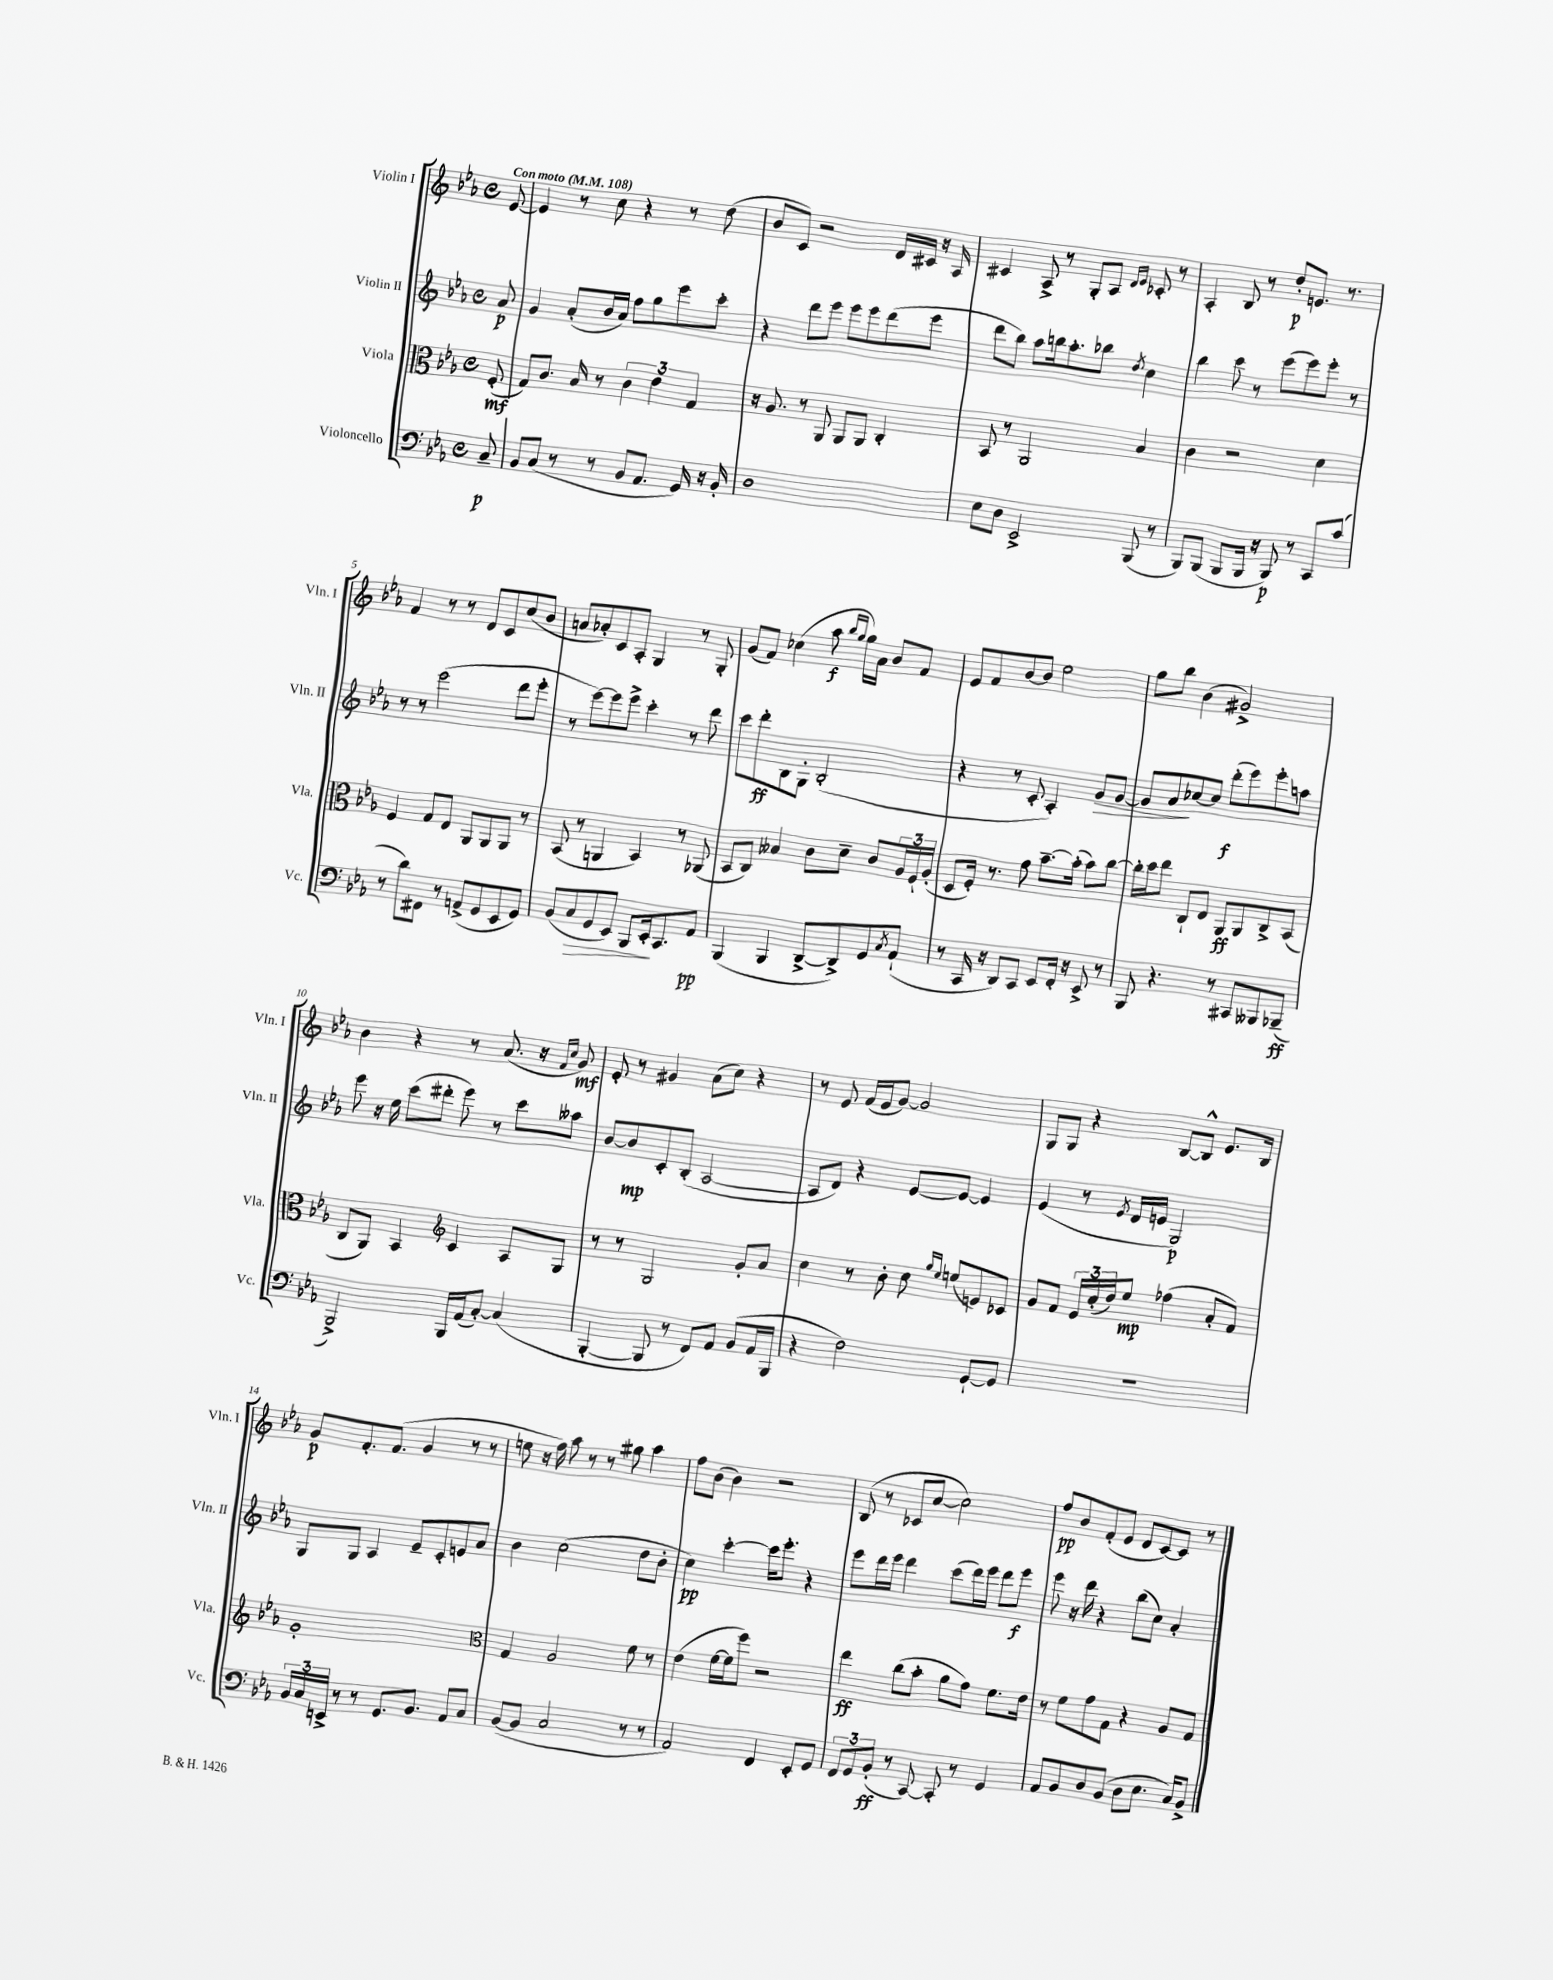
<<
\new StaffGroup <<
\new Staff = "s0" \with { instrumentName = "Violin I" shortInstrumentName = "Vln. I" } {
    \clef treble \key ees \major \defaultTimeSignature \time 4/4 \partial 8 \tempo "Con moto" 4 = 108
    ees'8~ |
    ees'4 r8 c''8 r4 r8 d''8( |
    bes'8 c'8) r2 d'16 cis'16 r16 aes16 |
    cis'4 aes8-> r8 g8-. aes8 \grace { d'16 ees'16 } ces'8-. r8 |
    aes4-. bes8 r8 d''8-.\p e'8. r8. |
    f'4 r8 r8 d'8 c'8 c''8( bes'8 |
    a'8 aes'8-.) c'8 aes8-. g4 r8 g8-. |
    g'8( f'8) ces''4( aes''8\f \grace { bes''16 g''16 } g''16) aes'16 bes'8 f'8 |
    ees'8 f'8 bes'8~ bes'8 ees''2 |
    g''8 bes''8 bes'4( gis'2->) |
    bes'4 r4 r8 aes'8.( r16 \grace { f'16 c''16 } g'8\mf) |
    ees'8-. r8 gis'4 aes'8( c''8) r4 |
    r8 ees'8 f'16( ees'16 g'8~) g'2 |
    g8 g8 r4 bes8~ bes8-^ ees'8. bes16 |
    g'8\p f'8.-. f'8.( g'4 r8 r8 |
    e''8 r16 f''16) aes''8 r8 r8 gis''8 aes''4 |
    f''8 bes'8( bes'4) r2 |
    bes8( r8 ces'8 c''8~ c''2) |
    f''8\pp bes'8 f'8-.( ees'8 d'8 c'8~) c'8 r8 \bar "|." |
}
\new Staff = "s1" \with { instrumentName = "Violin II" shortInstrumentName = "Vln. II" } {
    \clef treble \key ees \major \defaultTimeSignature \time 4/4 \partial 8
    aes'8\p |
    g'4 aes'8-.( bes'16 aes'16) f''8 g''8 ees'''8 c'''8-. |
    r4 d'''8 ees'''8 ees'''8 ees'''8 d'''8( ees'''8 |
    d'''8 bes''8) aes''8 b''16 aes''8.-. bes''8 \acciaccatura { d''8 } c''4 |
    bes''4 c'''8 r8 ees'''8( ees'''8) ees'''8-. r8 |
    r8 r8 ees'''2( d'''8 ees'''8-. |
    r8 ees'''8~) ees'''8 ees'''8-> c'''4-. r8 d'''8 |
    c'''8 d'''8-.\ff bes8 g8-. bes2-.( |
    r4 r8 c'8-. aes4-.) g'8\> g'8~ |
    g'8 aes'8\! ces''8~ ces''8 d'''8-.\f( ees'''8) ees'''8-. a''8 |
    ees'''8 r16 ees''16 c'''8( dis'''8-. ees'''8) r8 c'''8 aeses''8 |
    bes'8~ bes'8\mp c'8-. bes8-.( aes2~ |
    aes8 d'8) r4 ees'8~ ees'8~ ees'4 |
    ees'4( r8 \acciaccatura { ees'8 } d'16 e'16 g2\p) |
    g8 g8 aes4 ees'8-- c'8-. e'8 aes'8 |
    bes'4 c''2( d''8 bes'8-. |
    c''4\pp) c'''4~-. c'''16 ees'''8.-. r4 |
    ees'''8 d'''16 ees'''16 d'''4 c'''8( d'''16) ees'''16 d'''8 ees'''8\f |
    ees'''8 r16 d'''16 r4 bes''8( c''8) aes'4-. \bar "|." |
}
\new Staff = "s2" \with { instrumentName = "Viola" shortInstrumentName = "Vla." } {
    \clef alto \key ees \major \defaultTimeSignature \time 4/4 \partial 8
    f8-.\mf( |
    g8) c'8. bes16 r8 \tuplet 3/2 { c'4 ees'4 g4 } |
    r16 aes8. r8 aes,8 aes,8 aes,8 c4-. |
    bes,8 r8 aes,2 bes4 |
    c'4 r2 d'4 |
    f4 g8 ees8 aes,8 aes,8 aes,8 r8 |
    bes,8( r8 a,4 bes,4) r8 aes,8( |
    bes,8 c8) beses4 c'8 d'8-- c'8 \tuplet 3/2 { aes16 f16-! aes16-.( } |
    d8 f16-.) r8. g'8 bes'8.~-- bes'16-.( bes'8) c''8~ |
    c''16-. d''16 ees''8 c8-! ees8 aes,8\ff aes,8 c8-> bes,8( |
    c8 aes,8) bes,4 \clef treble c'4 aes8 g8 |
    r8 r8 g2 g'8-. aes'8 |
    c''4 r8 bes'8-. c''8 \grace { g''16 ees''16 } e''8( e'8) ces'8 |
    g'8 f'8 \tuplet 3/2 { ees'16 c''16-.( d''16) } ees''8\mp fes''4( aes'8-. f'8) |
    g'1-. |
    \clef alto g4 aes2 f'8 r8 |
    ees'4( f'16~ f'16 f''8) r2 |
    ees''4\ff c''8( bes'8-. aes'8 g'8) f'8. ees'16 |
    r8 f'8 g'8 g8 r4 aes8 g8 \bar "|." |
}
\new Staff = "s3" \with { instrumentName = "Violoncello" shortInstrumentName = "Vc." } {
    \clef bass \key ees \major \defaultTimeSignature \time 4/4 \partial 8
    c8--\p |
    bes,8 c8( r8 r8 bes,8 aes,8. g,16) r16 bes,16-. |
    d1 |
    ees8 d8 ees,2-> bes,,8( r8 |
    bes,,8) bes,,8( bes,,8 bes,,16 r16 bes,,8\p) r8 c,8 c'8( |
    r8 d'8) fis,8 r8 a,8->( g,8 ees,8 g,8) |
    bes,8( c8\> g,8 ees,8) bes,,8 ees,16-.\! c,8. aes,8\pp |
    bes,,4( bes,,4 d,8~-> d,8->) g,8 \acciaccatura { c8 } aes,8-!( |
    r8 c,16 r16 d,8) c,8 ees,8 f,16-. r16 ees,8-> r8 |
    bes,,8 r4. r8 cis,8 beses,,8 bes,,8--\ff( |
    bes,,2->) bes,,16 aes,16( c8~-.) c4( |
    bes,,4~-. bes,,8 r8 f,8) aes,8 bes,8( aes,16 bes,,16 |
    r4 f2) g,8~-! g,8 |
    r1 |
    \tuplet 3/2 { bes,16 c16 e,16-> } r8 r8 g,8. bes,8. aes,8 c8 |
    bes,8~( bes,8 c2 r8 r8 |
    aes,2) f,4 ees,8-. g,8 |
    \tuplet 3/2 { f,8 g,8 bes,8-.\ff( } r8 c,8~) c,8-. r8 g,4 |
    aes,8 bes,8 d8 bes,8( d8 ees8. c16) bes,8-> \bar "|." |
}
>>
>>
